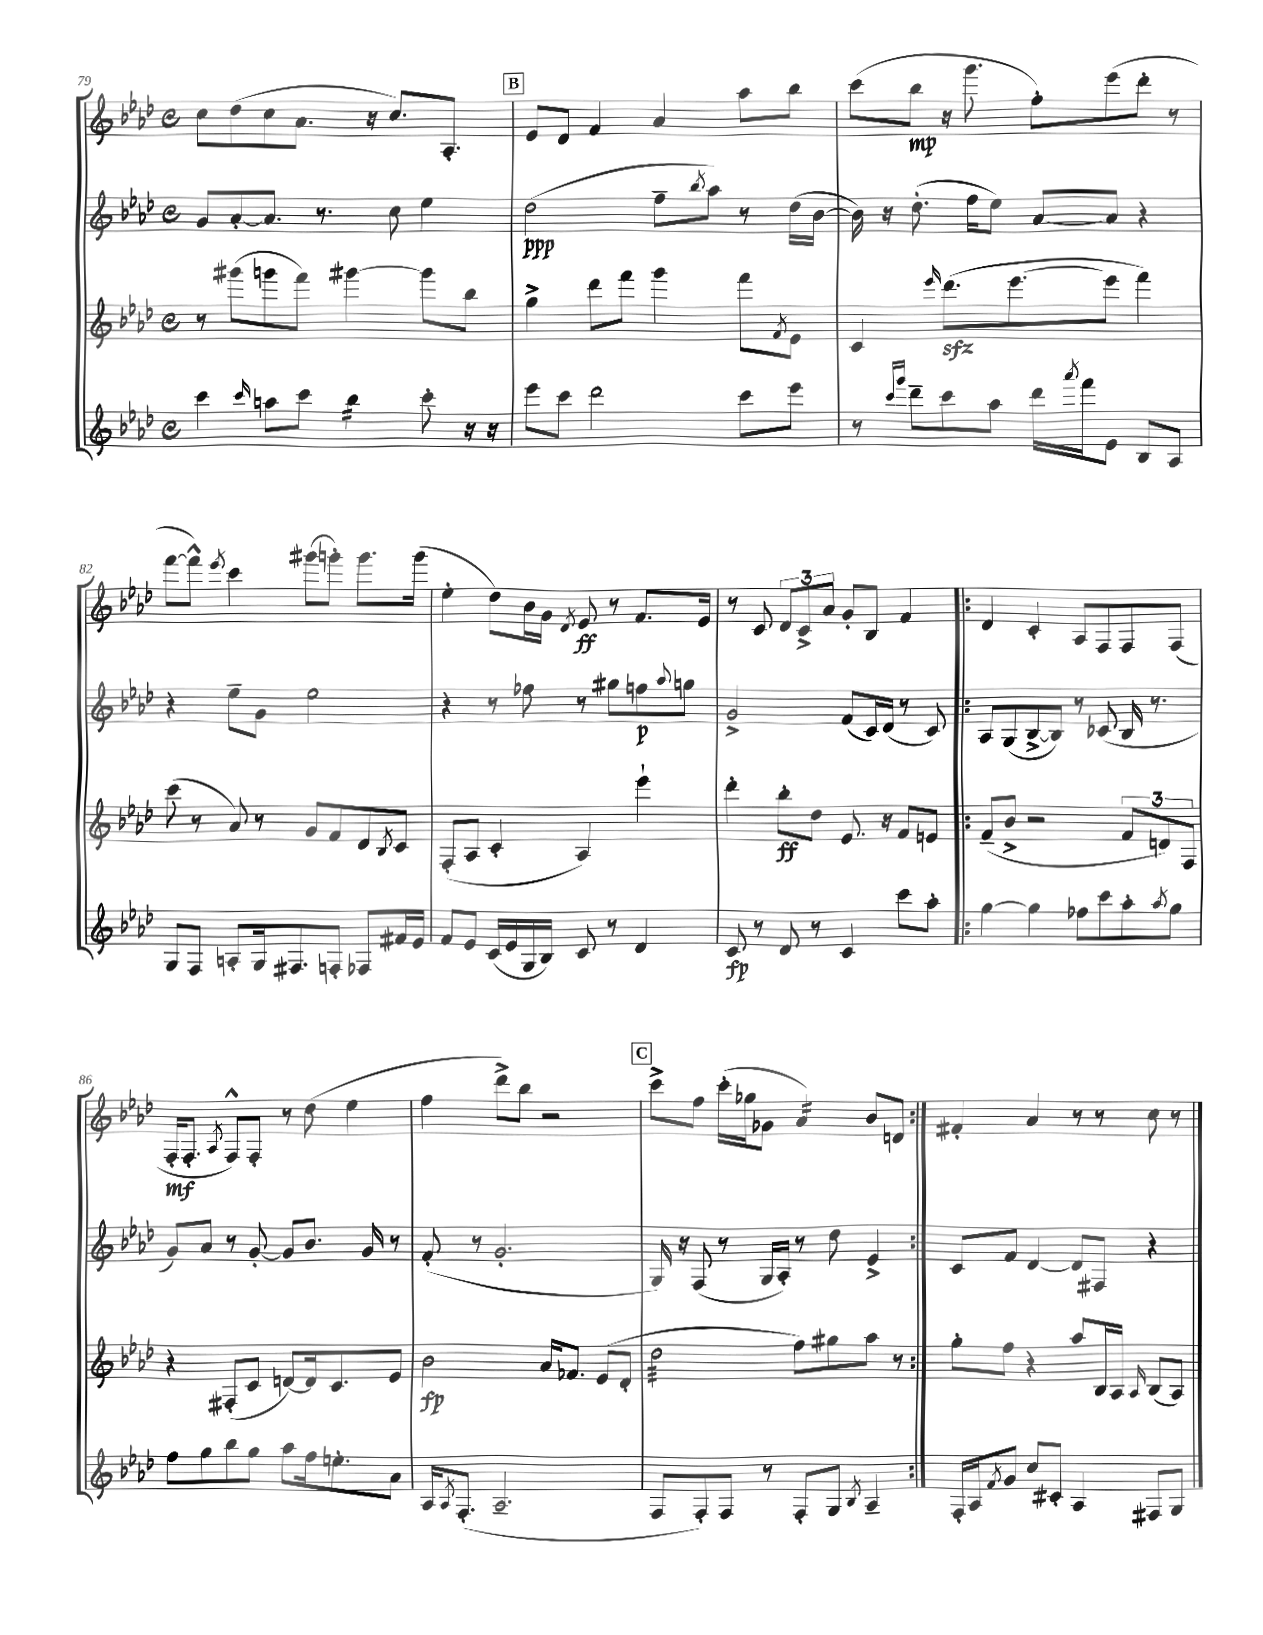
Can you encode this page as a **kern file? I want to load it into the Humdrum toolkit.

**kern	**kern	**kern	**kern
*staff4	*staff3	*staff2	*staff1
*clefG2	*clefG2	*clefG2	*clefG2
*k[b-e-a-d-]	*k[b-e-a-d-]	*k[b-e-a-d-]	*k[b-e-a-d-]
*M4/4	*M4/4	*M4/4	*M4/4
*met(c)	*met(c)	*met(c)	*met(c)
4ccc	8r	8g	8cc
.	(8ggg#	[8a-'	(8dd-
16qqccc	.	.	.
8aa	8ggg	8.a-]	8cc
8ccc	8fff)	.	8.a-
.	.	8.r	.
4bb-	[4ggg#	.	.
.	.	.	16r
.	.	8cc	8.cc)
8ccc'	8ggg#]	4ee-	.
.	.	.	8.A-'
16r	8bb-	.	.
16r	.	.	.
=	=	=	=
8eee-	4gg^	(2dd-	8e-
8ccc	.	.	8d-
2ddd-	8ddd-	.	4f
.	8fff	.	.
.	4ggg	8ff~	4a-
.	.	8qbb-	.
.	.	8aa-)	.
8ccc	8fff	8r	8aa-
.	8qf	.	.
8eee-	8e-	(16dd-	8bb-
.	.	[16b-	.
=	=	=	=
8r	4c	16b-])	(8ccc
.	.	16r	.
16qqccc	.	.	.
16qqggg	.	.	.
8ddd-~	.	(8.dd-'	8bb-
.	16qqeee-	.	.
8ccc	(8.ddd-	.	16r
.	.	16ff	8.ggg
8aa-	.	8ee-)	.
.	[8.eee-	.	.
16ddd-	.	[8a-	8ff')
8qaaa-	.	.	.
16fff	.	.	.
8e-	8eee-]	8a-]	(8eee-
8B-	4fff)	4r	8ddd-'
8A-	.	.	8r
=	=	=	=
8G	(8ccc	4r	[8fff
8F	8r	.	8fff^^])
.	.	.	8qeee-
8A'	8a-)	8ee-~	4ccc
16G	8r	8g	.
8.F#	.	.	.
.	8g	2ee-	(8ggg#
8F'	8f	.	8ggg')
8F-	8d-	.	8.ggg
.	8qB-	.	.
16f#	8c	.	.
16e-	.	.	(16ggg
=	=	=	=
8f	(8F'	4r	4ee-'
8e-	8A-	.	.
(16c	4c'	8r	8dd-)
16e-	.	.	.
16G	.	8ff-	16b-
16B-)	.	.	16g
.	.	.	8qd-
8c	4A-)	8r	8e-
8r	.	8gg#	8r
4d-	4eee-`	8ff	8.f
.	.	8qqaa-	.
.	.	8gg	.
.	.	.	16e-
=	=	=	=
8c	4ddd-'	2g^	8r
8r	.	.	8c
8d-	8bb-'	.	12d-
.	.	.	12c^
8r	8dd-	.	.
.	.	.	12a-
4c	8.e-	(8f	8g'
.	.	16c)	8B-
.	16r	(16d-	.
8ccc	8f	8r	4f
8aa-'	8e	8c)	.
=!|:	=!|:	=!|:	=!|:
[4gg	(8f~	8A-	4d-
.	8b-^	(8G	.
4gg]	2r	[8B-^	4c'
.	.	8B-])	.
8ff-	.	8r	8A-
8ccc	.	(8c-	8F
8aa-'	12f	16B-	8F
.	.	8.r	.
.	12d)	.	.
8qaa-	.	.	.
8gg	.	.	(8F
.	12F	.	.
=	=	=	=
8ff	4r	8g)	16F'
.	.	.	8.F'
8gg	.	8a-	.
.	.	.	8qA-
8bb-	(8F#'	8r	8F^^)
8gg	8c	[8g'	8F'
8aa-	[8d)	8g]	8r
16ff	16d]	8.b-	(8dd-
8.ee'	8.c	.	.
.	.	.	4ee-
.	.	16g	.
8a-	8e-	8r	.
=	=	=	=
16A-	2b-	(8f'	4ff
8qA-	.	.	.
(8.F'	.	.	.
.	.	8r	.
2.A-~	.	2.g'	8ddd-^)
.	.	.	8bb-
.	16a-	.	2r
.	8.f-	.	.
.	(8e-	.	.
.	8d-'	.	.
=	=	=	=
8F	2dd-	16G)	8ccc^
.	.	16r	.
8F')	.	(8F	8ff
8F	.	8r	(16ccc'
.	.	.	16gg-
8r	.	16G	8g-
.	.	16A-')	.
8F'	8ff)	8r	4a-)
8G	8gg#	8dd-	.
8qB-	.	.	.
4A-~	8aa-	4e-^	8b-
.	8r	.	8d
=:|!	=:|!	=:|!	=:|!
16F'	8gg'	8c	4f#'
16A-	.	.	.
8qf	.	.	.
8g	8ff	8f	.
8cc	4r	[4d-	4a-
8c#'	.	.	.
4A-	8aa-	8d-]	8r
.	16B-	8F#	8r
.	16A-	.	.
.	16qqA-	.	.
8F#	(8B-	4r	8cc
8G	8A-)	.	8r
==	==	==	==
*-	*-	*-	*-
